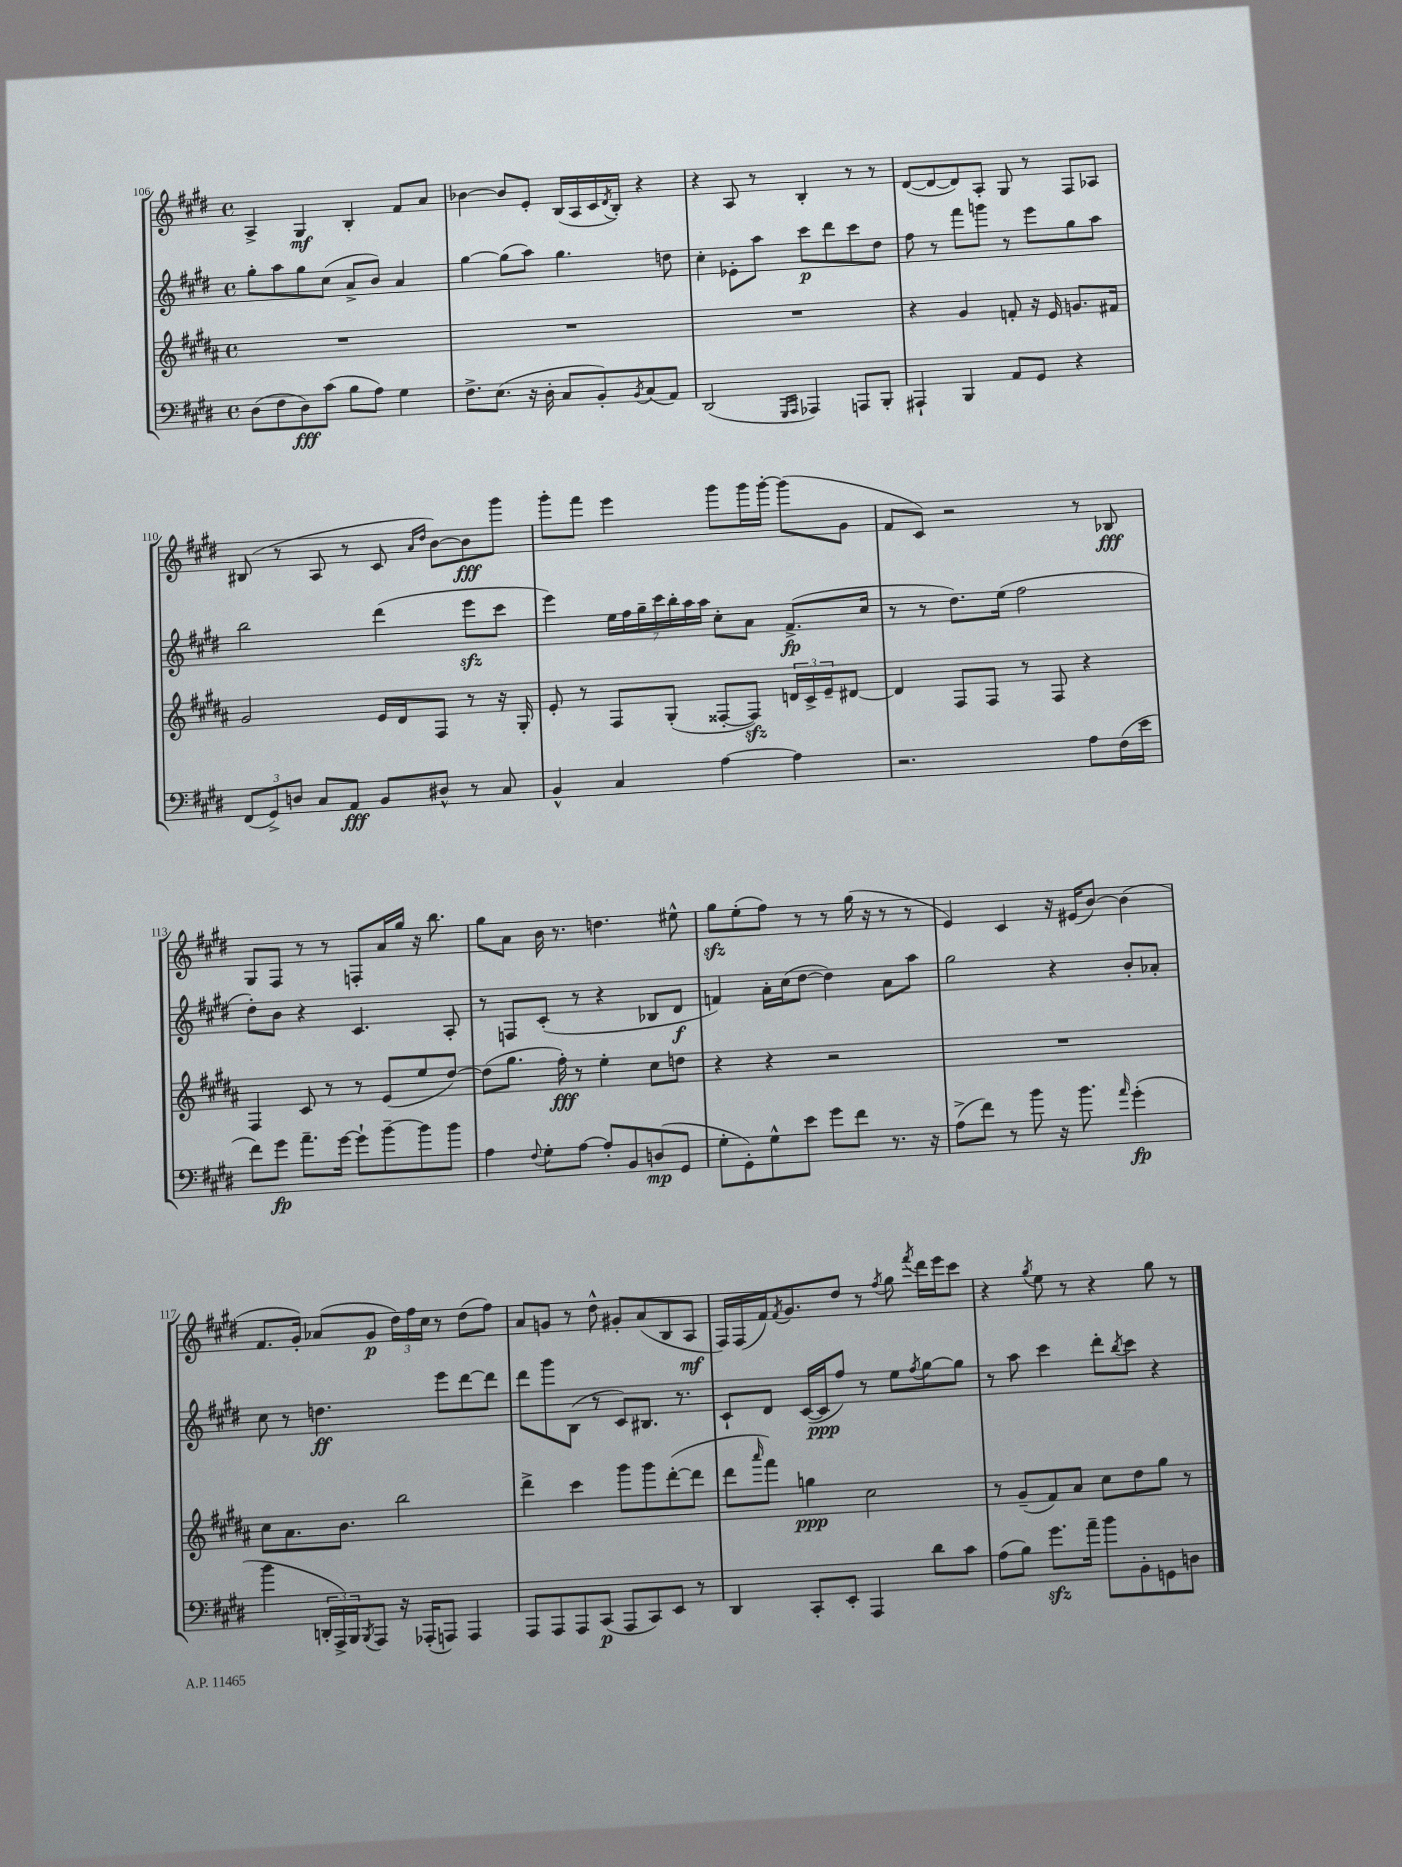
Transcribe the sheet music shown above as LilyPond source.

<<
\new StaffGroup <<
\new Staff = "s0" {
    \clef treble \key e \major \defaultTimeSignature \time 4/4
    a4-> gis4\mf b4-. fis'8 a'8 |
    bes'4~ bes'8 e'8-. b16( a16 cis'16 \acciaccatura { dis'8 } b16-.) r4 |
    r4 a8 r8 b4-. r8 r8 |
    dis'8~( dis'8~ dis'8) a8-. gis8 r8 fis8 aes8 |
    bis8( r8 a8 r8 cis'8 \grace { a'16 dis''16 } b'8~) b'8\fff gis'''8 |
    gis'''8-. fis'''8 e'''4 gis'''8 gis'''16 gis'''16~-. gis'''8( gis'8 |
    fis'8 cis'8) r2 r8 bes8\fff |
    gis8 fis8 r8 r8 f8-. a'16 gis''16 r16 b''8. |
    gis''8 a'8 b'16 r8. d''4. eis''8-^ |
    gis''8\sfz e''8-.( fis''8) r8 r8 gis''16( r16 r8 r8 |
    e'4) cis'4 r16 eis'16( b'8~) b'4( |
    fis'8. gis'16-.) aes'8( gis'8\p \tuplet 3/2 { dis''16) fis''16 cis''16 } r8 dis''8( fis''8) |
    a'8 g'8 r8 dis''8-^ gis'8-. a'8( b8 a8\mf |
    fis16) fis16( fis'16) \acciaccatura { fis'8 } gis'8. dis''8 r8 \acciaccatura { fis''8 } gis''8 \acciaccatura { fis'''8 } dis'''16 e'''16 cis'''8 |
    r4 \acciaccatura { gis''8 } e''8 r8 r4 gis''8 r8 \bar "|." |
}
\new Staff = "s1" {
    \clef treble \key e \major \defaultTimeSignature \time 4/4
    gis''8-. a''8 gis''8 cis''8( a'8-> b'8) a'4 |
    gis''4~ gis''8( a''8) gis''4. d''8 |
    cis''4-. ees'8-. a''8 cis'''8\p dis'''8 cis'''8 dis''8 |
    fis''8 r8 fis'''8 g'''8 r8 e'''8 gis''8 a''8 |
    b''2 dis'''4( e'''8\sfz cis'''8 |
    e'''4) \tuplet 7/4 { e''16 fis''16 gis''16-- cis'''16 b''16-. a''16 a''16 } cis''8-. a'8 fis'8.->\fp( cis''16 |
    r8 r8 dis''8.) e''16( fis''2 |
    dis''8-.) b'8 r4 cis'4. a8-. |
    r8 f8 cis'8-.( r8 r4 bes8 dis'8\f |
    f'4) a'16-. cis''16( dis''8~ dis''4) a'8 a''8 |
    gis''2 r4 b'8-. aes'8-. |
    cis''8 r8 d''4.\ff e'''8 dis'''8~ dis'''8 |
    dis'''8 gis'''8 b8( r8 cis'8) bis8. r8. |
    cis'8-! dis'8 cis'16~( cis'16\ppp fis''8) r8 e''8 \acciaccatura { fis''8 } gis''8~ gis''8 |
    r8 a''8 cis'''4 dis'''8-. \acciaccatura { b''8 } cis'''8 r4 \bar "|." |
}
\new Staff = "s2" {
    \clef treble \key b \major \defaultTimeSignature \time 4/4
    R1 |
    R1 |
    R1 |
    r4 gis'4 f'8-. r16 e'16 g'8. fis'16 |
    gis'2 e'16 dis'16 fis8 r8 r16 gis16-. |
    e'8-. r8 fis8 gis8-.( fisis8~-. fisis8\sfz) \tuplet 3/2 { d'16 cis'16-> e'16-- } dis'8~ |
    dis'4 fis8 fis8 r8 fis8 r4 |
    fis4 cis'8 r8 r8 e'8( e''8 dis''8~) |
    dis''8( gis''8. fis''16-.\fff) r8 e''4-. cis''8 d''8 |
    r4 r4 r2 |
    R1 |
    cis''8 ais'8. b'8. b''2 |
    dis'''4-> cis'''4 gis'''8 gis'''8 dis'''8~-.( dis'''8 |
    dis'''8 \grace { ais'''16 } fis'''8) g''4\ppp cis''2 |
    r8 gis'8--( fis'8) ais'8 cis''8 dis''8 gis''8 r8 \bar "|." |
}
\new Staff = "s3" {
    \clef bass \key e \major \defaultTimeSignature \time 4/4
    dis8( fis8 dis8\fff) cis'8( b8 a8) gis4 |
    fis8.-> e8.( r16 dis16-. cis8 b,8-.) \acciaccatura { b,8 } cis8( a,8) |
    dis,2( \grace { gis,,16 a,,16 } aes,,4) a,,8 b,,8-. |
    ais,,4-! b,,4 a,8 gis,8 r4 |
    \tuplet 3/2 { fis,8( gis,8->) d8 } cis8 a,8\fff b,8 dis8-^ r8 cis8 |
    b,4-^ cis4 a4~ a4 |
    r2. a8 fis16( e'16 |
    fis'8) gis'8\fp a'8.-- gis'16~ gis'8-! b'8~-- b'8 b'8 |
    a4 \appoggiatura { fis8 } gis8-. a8~ a8-. b,8 d8\mp( gis,8 |
    gis8-. gis,8-.) gis8-^ e'8 gis'8 fis'8 r8. r16 |
    a8->( fis'8) r8 b'8 r16 b'8. \grace { a'16 } gis'4-.\fp( |
    b'4 \tuplet 3/2 { d,16-. a,,16->) b,,16 } \acciaccatura { b,,8 } a,,8 r16 aes,,16-.( a,,8) a,,4 |
    a,,8 a,,8 a,,8 cis,8\p( a,,8 cis,8) e,8 r8 |
    dis,4 cis,8-. e,8-. a,,4 dis'8 cis'8 |
    a8( b8) gis'8.\sfz a'16-- b'8 b,8-. g,8 d8 \bar "|." |
}
>>
>>
\layout { \context { \Score currentBarNumber = #106 } }
